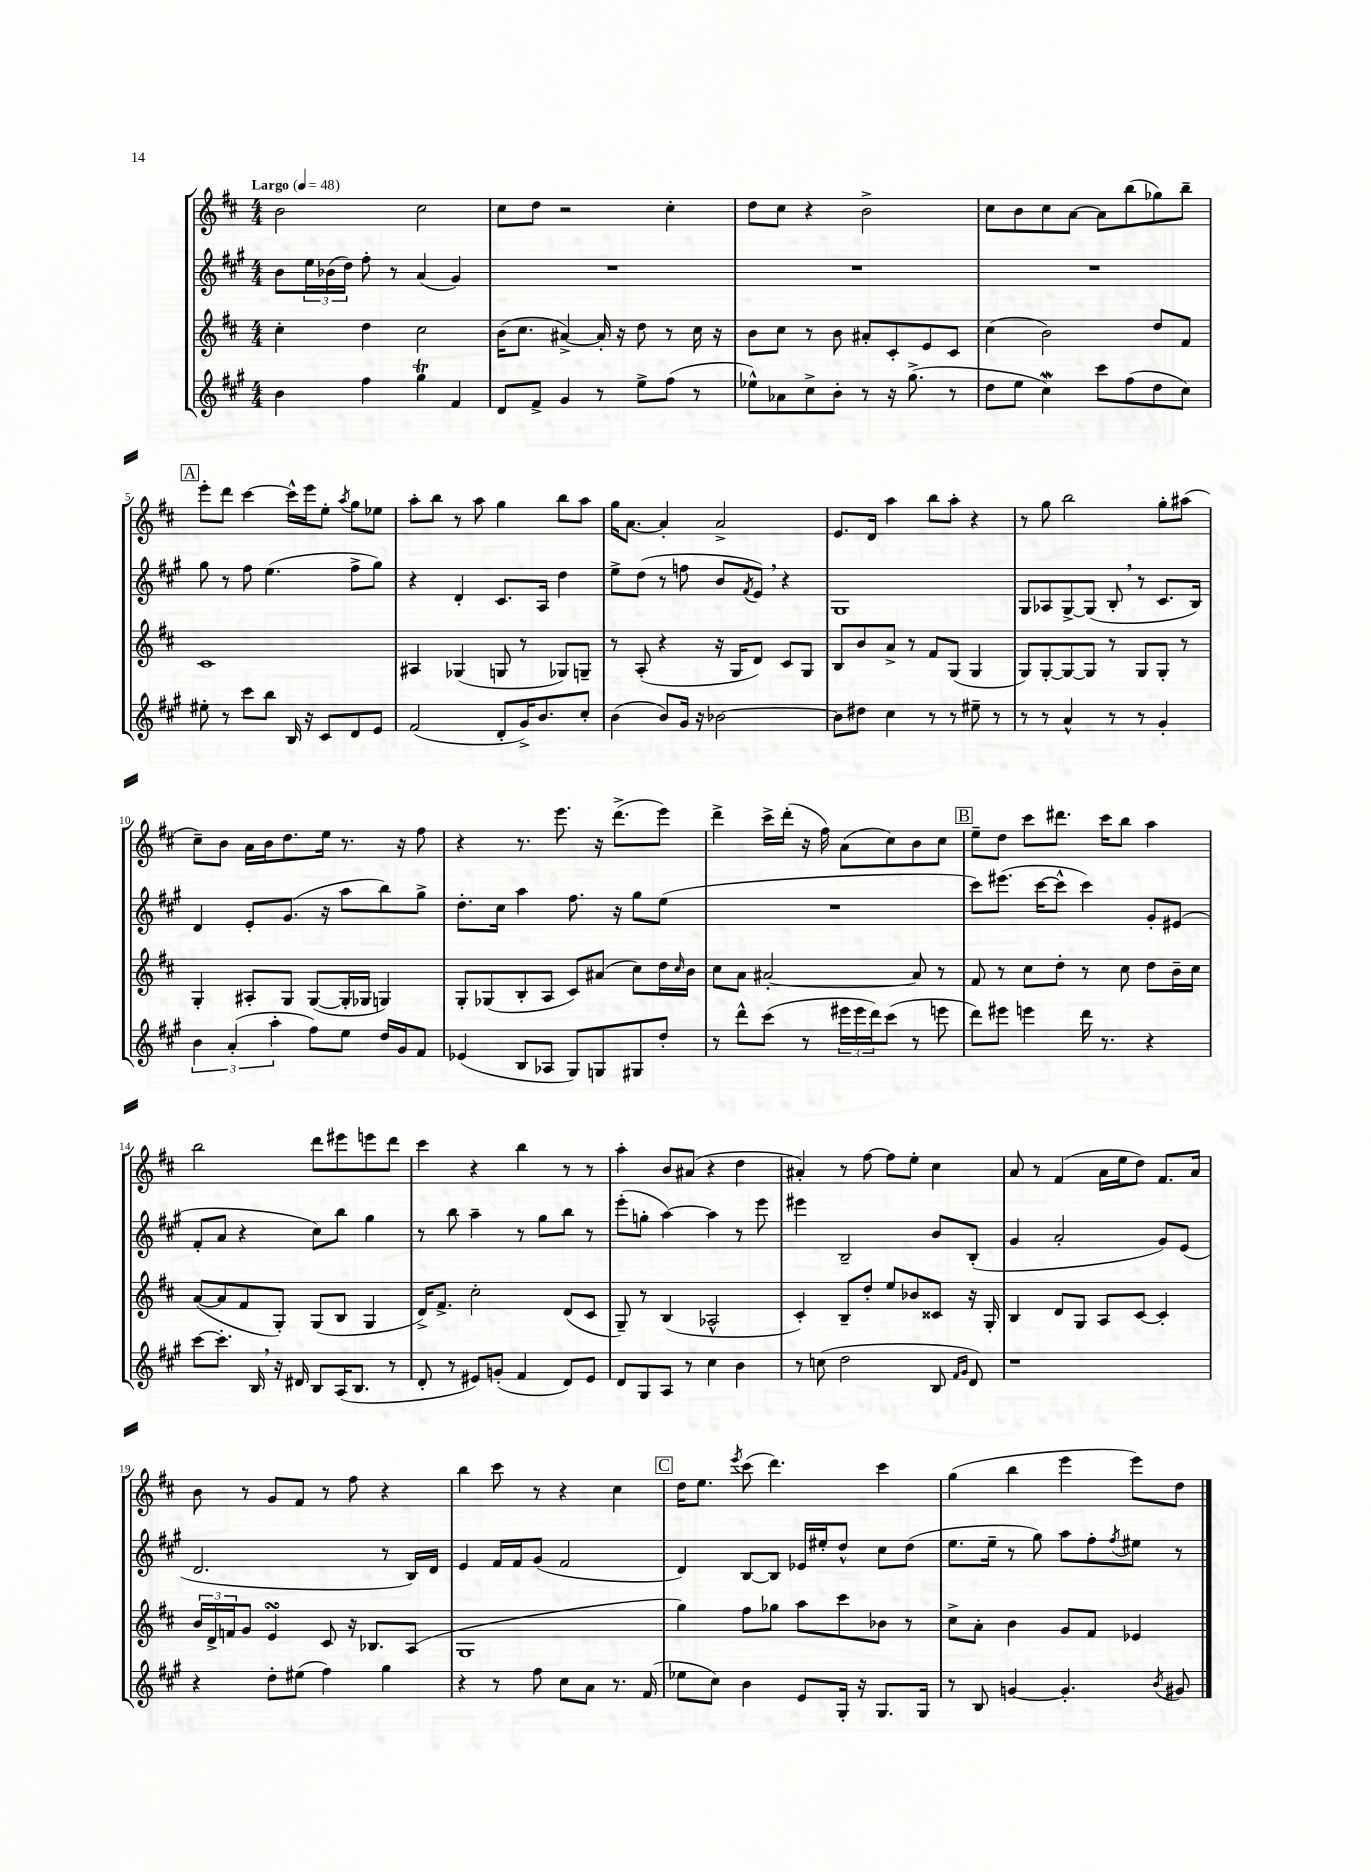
<<
\new StaffGroup <<
\new Staff = "s0" {
    \clef treble \key d \major \numericTimeSignature \time 4/4 \tempo "Largo" 4 = 48
    b'2 cis''2 |
    cis''8 d''8 r2 cis''4-. |
    d''8 cis''8 r4 b'2-> |
    cis''8 b'8 cis''8 a'8~ a'8 b''8( ges''8) b''8-- |
    \mark \markup { \box "A" } e'''8-. d'''8 cis'''4~ cis'''16-^ e'''16 e''8-. \acciaccatura { a''8 } g''8 ees''8 |
    a''8-. b''8 r8 a''8 g''4 b''8 a''8 |
    g''16 a'8.~ a'4-. a'2-> |
    e'8. d'16 a''4 b''8 a''8-. r4 |
    r8 g''8 b''2 g''8-. ais''8( |
    cis''8--) b'8 a'16 b'16 d''8. e''16 r8. r16 fis''8 |
    r4 r8. e'''8. r16 d'''8.->( e'''8) |
    d'''4-> cis'''16-> d'''16-.( r16 fis''16) a'8( cis''8) b'8 cis''8 |
    \mark \markup { \box "B" } e''8-- d''8 cis'''8 dis'''8. cis'''16 b''8 a''4 |
    b''2 d'''8 eis'''8 e'''8 d'''8 |
    cis'''4 r4 b''4 r8 r8 |
    a''4-. b'8 ais'8( r4 d''4 |
    ais'4-.) r8 fis''8~ fis''8 e''8-. cis''4 |
    a'8 r8 fis'4( a'16 e''16 d''8) fis'8. a'16 |
    b'8 r8 g'8 fis'8 r8 fis''8 r4 |
    b''4 cis'''8 r8 r4 cis''4 |
    \mark \markup { \box "C" } d''16 e''8. \acciaccatura { e'''8 } cis'''8( d'''4.) cis'''4 |
    g''4( b''4 e'''4 e'''8) d''8 \bar "|." |
}
\new Staff = "s1" {
    \clef treble \key a \major \numericTimeSignature \time 4/4
    b'8 \tuplet 3/2 { e''16 bes'16( d''16) } fis''8-. r8 a'4( gis'4) |
    R1 |
    R1 |
    R1 |
    \mark \markup { \box "A" } gis''8 r8 fis''8 e''4.( fis''8-> gis''8) |
    r4 d'4-. cis'8. a16 d''4 |
    e''8-> d''8( r8 f''8 b'8 \acciaccatura { fis'8 } e'8) \breathe r4 |
    gis1 |
    gis8 aes8 gis8~-> gis8( b8-. \breathe r8 cis'8. b16) |
    d'4 e'8-. gis'8.( r16 a''8 b''8) gis''8-> |
    d''8.-. cis''16 a''4 fis''8. r16 gis''8 e''8( |
    R1 |
    \mark \markup { \box "B" } cis'''8) eis'''8.( cis'''16~ cis'''8-^ cis'''4) gis'8-. eis'8( |
    fis'8-. a'8 r4 cis''8) b''8 gis''4 |
    r8 b''8 a''4-- r8 gis''8 b''8 r8 |
    e'''8-.( g''8-. a''4~) a''4 r8 e'''8 |
    eis'''4 b2-- b'8 b8-.( |
    gis'4 a'2-. gis'8) e'8( |
    d'2. r8 b16) d'16 |
    e'4 fis'16 fis'16 gis'8( fis'2 |
    \mark \markup { \box "C" } d'4) b8~ b8 ees'16 eis''16-. d''8-^ cis''8 d''8( |
    e''8. e''16-- r8 gis''8) a''8 fis''8-. \acciaccatura { fis''8 } eis''8 r8 \bar "|." |
}
\new Staff = "s2" {
    \clef treble \key d \major \numericTimeSignature \time 4/4
    cis''4-. d''4 cis''2 |
    b'16( cis''8. ais'4~->) ais'16-. r16 d''8 r8 cis''16 r16 |
    b'8 cis''8 r8 b'8 ais'8-. cis'8-. e'8 cis'8 |
    cis''4( b'2) d''8 fis'8 |
    \mark \markup { \box "A" } cis'1 |
    ais4 ges4( g8 r8 ges8) g8-- |
    r8 a8-.( r4 r16 g16 d'8) cis'8 g8 |
    b8 b'8 a'8-> r8 fis'8 g8( g4 |
    g8) g8~-. g8~ g8 r8 g8 g8-. r8 |
    g4-. ais8-. g8 g8~( g16-. ges16 g4) |
    g8-. ges8( b8-. a8 cis'8) ais'8( cis''8) d''16 \grace { cis''16 } b'16 |
    cis''8 a'8 ais'2~-. ais'8 r8 |
    \mark \markup { \box "B" } fis'8 r8 cis''8 d''8-. r8 cis''8 d''8 b'16-- cis''16 |
    a'8~( a'8 fis'8 g8-.) g8( b8 g4 |
    d'16->) fis'8.-> cis''2-. d'8( cis'8 |
    g8--) r8 b4( aes2-^ |
    cis'4-.) b8-- d''8-. e''8 bes'8 cisis'8 r16 g16-. |
    b4 d'8 g8 a8 cis'8~ cis'4-. |
    \tuplet 3/2 { b'16 d'16-> f'16 } g'8 e'4\turn cis'8 r16 bes8. a8( |
    g1 |
    \mark \markup { \box "C" } g''4) fis''8 ges''8 a''8 cis'''8 bes'8 r8 |
    cis''8-> a'8-. b'4 g'8 fis'8 ees'4 \bar "|." |
}
\new Staff = "s3" {
    \clef treble \key a \major \numericTimeSignature \time 4/4
    b'4 fis''4 gis''4\trill fis'4 |
    d'8 fis'8-> gis'4 r8 e''8-> fis''8( r8 |
    ees''8-^) aes'8 cis''8-> b'8-. r8 r16 gis''8.->( r8 |
    d''8 e''8 cis''4\mordent) cis'''8 fis''8( d''8 cis''8) |
    \mark \markup { \box "A" } eis''8-. r8 cis'''8 b''8 b16 r16 cis'8 d'8 e'8 |
    fis'2( d'8-. gis'16->) b'8. cis''8-. |
    b'4( b'8) gis'16 r16 bes'2~ |
    bes'8 dis''8 cis''4 r8 r8 eis''8-- r8 |
    r8 r8 a'4-^ r8 r8 gis'4-. |
    \tuplet 3/2 { b'4 a'4-.( a''4-. } fis''8) e''8 d''16 gis'16 fis'8 |
    ees'4( b8 aes8 gis8) g8 gis8 d''8-. |
    r8 d'''8-^ cis'''8( r8 \tuplet 3/2 { eis'''16 eis'''16 d'''16) } cis'''8( r8 e'''8 |
    \mark \markup { \box "B" } d'''8) eis'''8 e'''4 d'''16 r8. r4 |
    cis'''8~ cis'''8.-. b16 \breathe r16 dis'16 b8 a16( b8. r8 |
    d'8-. r8 eis'8) g'8-.( fis'4 d'8) eis'8 |
    d'8 gis8 a8 r8 cis''4 b'4 |
    r8 c''8( d''2 b8 \grace { fis'16 gis'16 } d'8) |
    r1 |
    r4 d''8-. eis''8( fis''4) gis''4 |
    r4 r8 fis''8 cis''8 a'8 r8. fis'16( |
    \mark \markup { \box "C" } ees''8 cis''8) b'4 e'8 gis16-. r16 gis8. gis16 |
    r8 b8 g'4~ g'4.-. \acciaccatura { b'8 } gis'8 \bar "|." |
}
>>
>>
